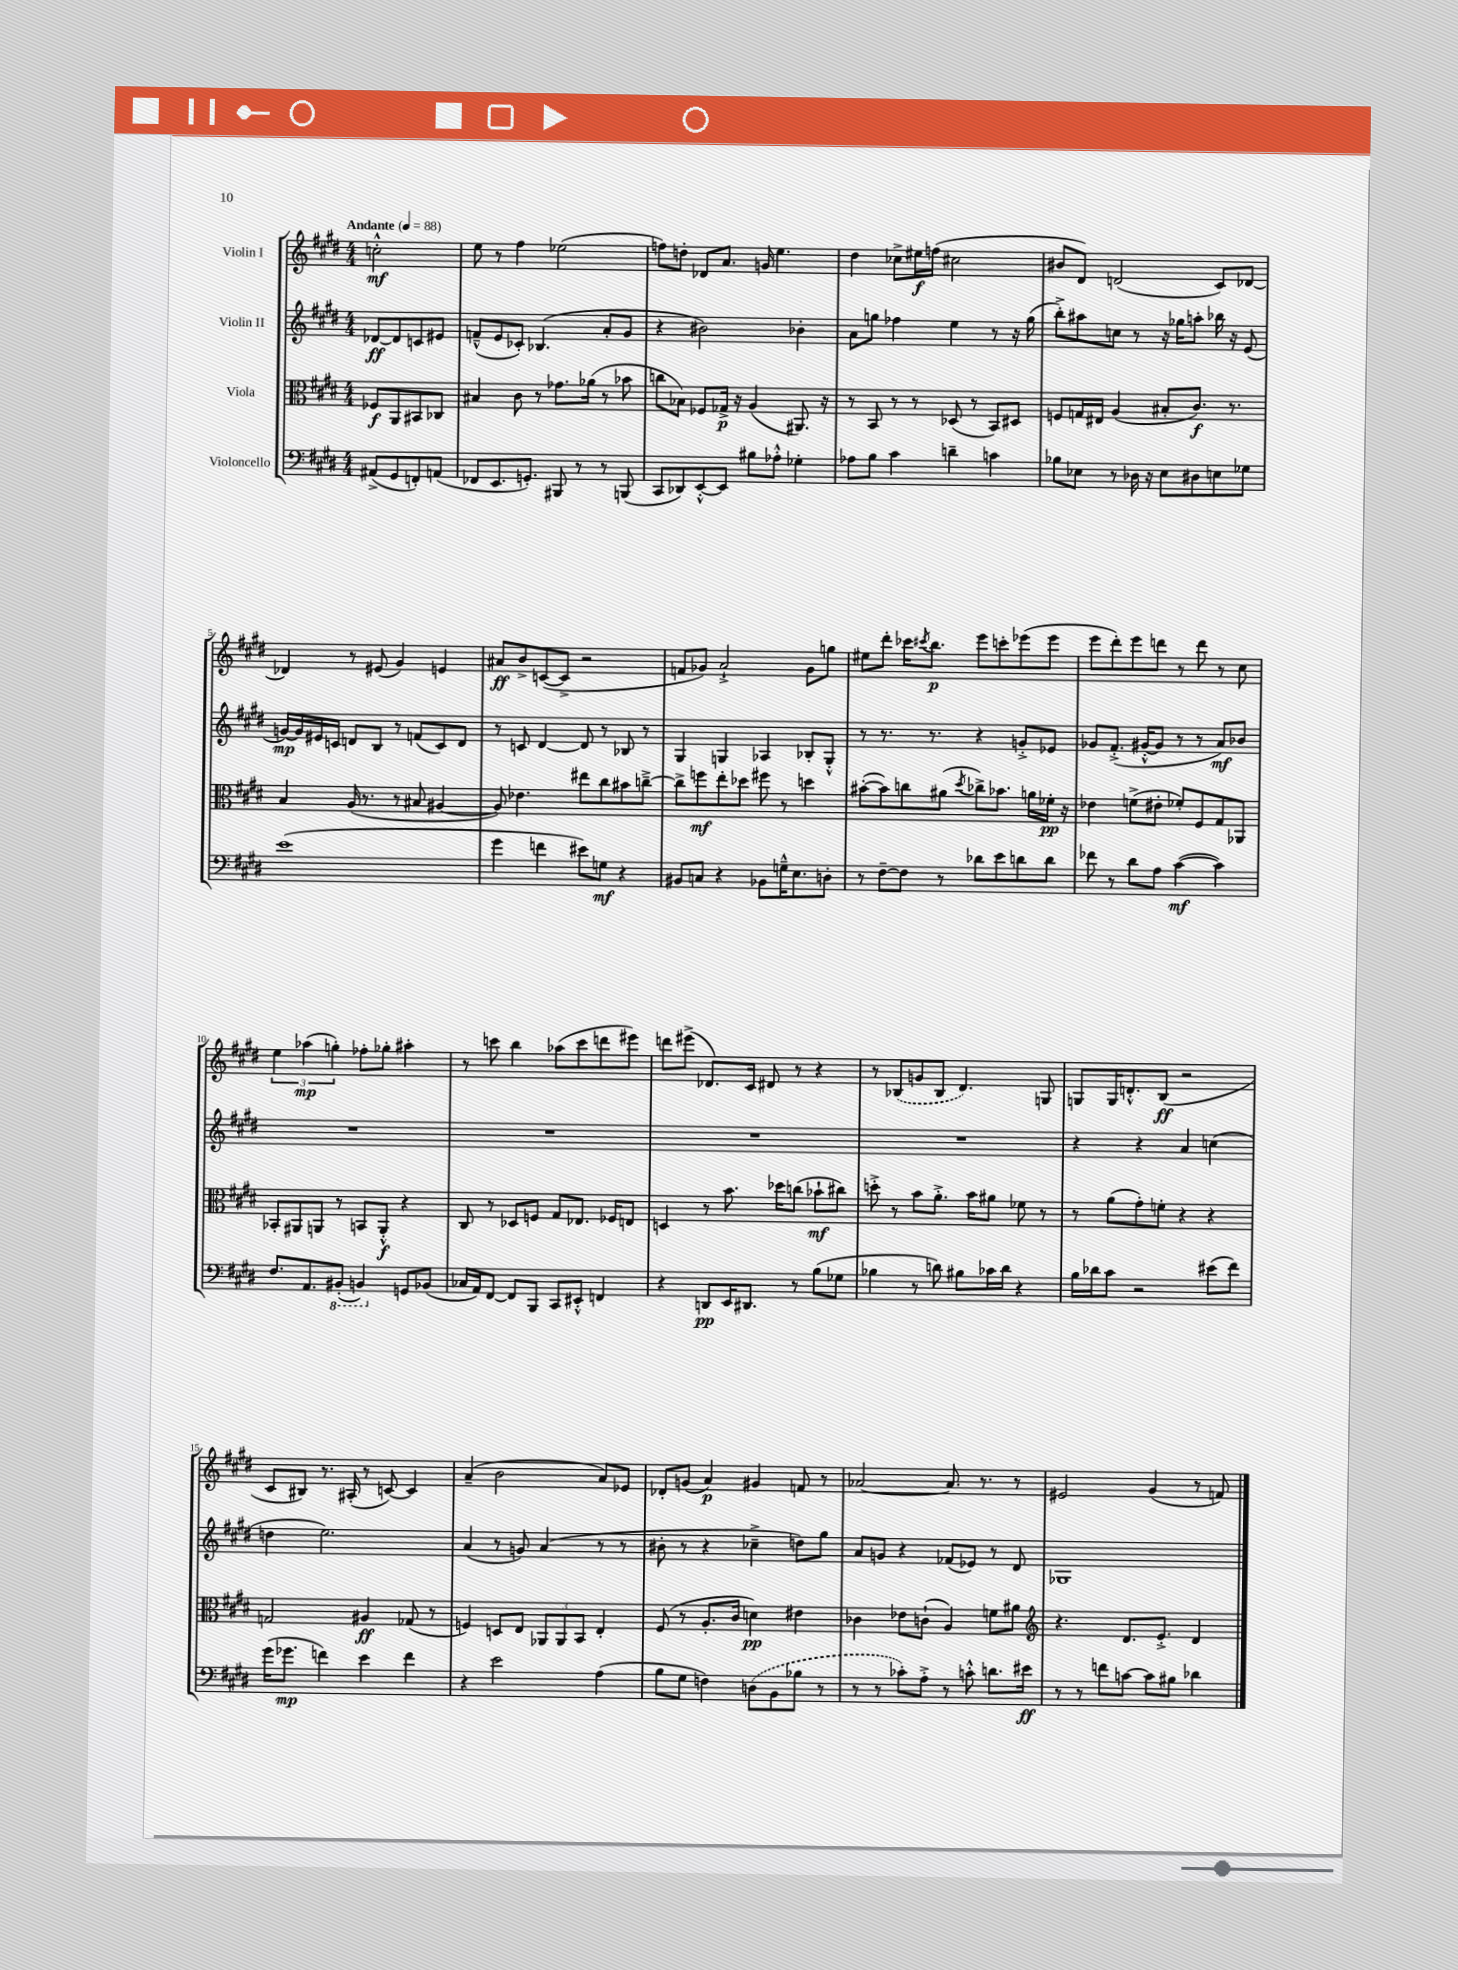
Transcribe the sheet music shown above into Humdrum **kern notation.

**kern	**kern	**kern	**kern
*staff4	*staff3	*staff2	*staff1
*clefF4	*clefC3	*clefG2	*clefG2
*k[f#c#g#d#]	*k[f#c#g#d#]	*k[f#c#g#d#]	*k[f#c#g#d#]
*M4/4	*M4/4	*M4/4	*M4/4
*MM88	*MM88	*MM88	*MM88
(8AA#^	8F-	[8d-	2cc'^^
8GG#	8AA	8d-]	.
8FF')	8BB#	8c	.
(8AA	8C-	8e#	.
=	=	=	=
8FF-	4B#	(8f~^^	8ee
8.EE	.	8e	8r
.	8c#	8c-')	4ff#
8.GG')	.	.	.
.	8r	(4.B-	.
8BBB#	8.g-	.	(2ee-
8r	.	.	.
.	(16a-	.	.
8r	8r	8a'	.
(8BBB	8b-	8g#	.
=	=	=	=
8CC#	8cc	4r	8ff)
8DD-)	8B-)	.	8dd'
[8EE'^^	8F-	2b#)	8d-
8EE]	16G-^	.	8.a
.	16r	.	.
8B#	(4A	.	.
.	.	.	16g
8A-'^^	.	.	4.ee
4G-'	8.AA#)	4b-'	.
.	16r	.	.
=	=	=	=
8A-	8r	8a	4dd#
8B	8BB	8gg	.
4c#	8r	4ff-	8cc-^
.	8r	.	16ee#
.	.	.	(16ff
4d~	(8D-	4ee	2cc#
.	8r	.	.
4c	8BB)	8r	.
.	8D#	16r	.
.	.	(16gg	.
=	=	=	=
8B-	8F	8bb'^)	8b#
8E-	16G	8aa#	8d#)
.	16E#	.	.
8r	(4A	8cc	(2d
16D-	.	8r	.
16r	.	.	.
8E-	8B#'	16r	.
.	.	16gg-	.
8D#	8.c#)	8aa'	.
8E	.	16bb-	8c#)
.	8.r	16r	.
8G-	.	(8e	[8d-
=	=	=	=
(1e	4B	[16g)	4d-]
.	.	16g]	.
.	.	16e#	.
.	.	16c	.
.	(16A	8d	8r
.	8.r	.	.
.	.	8B	(8e#
.	8r	8r	4g#)
.	8B#	(8f	.
.	[4A#	8c)	4e
.	.	8d	.
=	=	=	=
4g#	8A#])	8r	8a#
.	4.e-	8c	8b^
4f	.	[4d#	([8c
.	.	.	8c^]
8e#)	8ee#	8d#]	2r
8G	8cc#	8r	.
4r	8b#	8B-	.
.	[8cc~^	8r	.
=	=	=	=
8BB#	8cc^]	4G#	8f
8C	8ff	.	8g-)
4r	8ee'	4G	2a`^
.	8dd-	.	.
8BB-	8ff#	4A-	.
16G~^^	8r	.	.
8.E	.	.	.
.	4dd	8B-'	8g-
8D'	.	8G'^^	8gg
=	=	=	=
8r	([8b#'	8r	8ee#
[8F#~	8b#])	8.r	8ddd#'
8F#]	8cc	.	16ccc-
.	.	.	8qccc#
.	.	8.r	8.bb
8r	(8a#	.	.
.	8qdd#	.	.
8d-	8cc-^)	4r	8eee
8e	8.b-	.	8ccc'
8d	.	8g'^	(8eee-
.	16a	.	.
8d	16f-'	8e-	8eee-
.	16r	.	.
=	=	=	=
8f-	4e-	8g-	8eee
8r	.	(8.f#'^	8ddd#')
8d#	(8f^	.	8eee
.	.	[16g#'^^	.
8A	8e#'	8g#]	8ddd
([4c#	8f-')	8r	8r
.	8F#	8r	8ddd
4c#])	8G#	8a)	8r
.	8AA-	8b-	8cc#
=	=	=	=
8.F#	8BB-'	1r	6ee
.	8AA#	.	.
.	.	.	(6aa-
8.AA	.	.	.
.	8AA	.	.
.	.	.	6gg')
(8BBB#'	8r	.	.
4BBB)	8BB	.	8ff-'
.	8AA'^^	.	8gg-'
8GG	4r	.	4aa#'
(8BB-	.	.	.
=	=	=	=
16C-	8C#	1r	8r
16AA)	.	.	.
[8FF#	8r	.	8ccc
8FF#]	8D-	.	4bb
8BBB	8F	.	.
8CC#	8G#	.	(8aa-
8EE#'^^	8.E-	.	8ccc
4FF	.	.	8ddd
.	16F-	.	.
.	8E	.	8eee#)
=	=	=	=
4r	4D	1r	8ddd
.	.	.	(8eee#^
8DD	8r	.	8.d-)
16EE	8.b	.	.
8.DD#	.	.	16c#
.	.	.	8d#
.	16dd-	.	.
8r	(8cc	.	8r
(8B	8b-`	.	4r
8G-	8cc#)	.	.
=	=	=	=
4B-	8dd'^	1r	8r
.	8r	.	(8B-
8r	8b	.	8g
8d)	8.a'^	.	8B-
8B#	.	.	4.d#)
.	16b	.	.
16c-	8a#	.	.
16d	.	.	.
4r	8f-	.	.
.	8r	.	8G
=	=	=	=
16B	8r	4r	8G
16d-	.	.	.
8c#	(8a	.	16G
.	.	.	8.d'^^
2r	8g#')	4r	.
.	8f'	.	(8B
.	4r	4a	2r
(8e#	4r	(4cc	.
8f#)	.	.	.
=	=	=	=
(16g#	2G	4dd	8c#
8.g-	.	.	.
.	.	.	8B#)
4f)	.	2.ee)	8.r
.	.	.	(16A#'
4e	4A#	.	8r
.	.	.	[8c)
4f	(8G-	.	4c]
.	8r	.	.
=	=	=	=
4r	4F)	(4a	(4a~
2e	8D	8r	2b
.	8E	8g)	.
.	12AA-	(4a	.
.	12AA-	.	.
.	12BB	.	.
(4A	4E'	8r	8a)
.	.	8r	8e-
=	=	=	=
8B	(8F#	8b#'	8d-'
8G#	8r	8r	(8g
4F)	8.A'	4r	4a)
.	16c#	.	.
(8D	4d)	4cc-~^	4g#
8BB	.	.	.
8B-	4e#	8dd)	8f
8r	.	8gg#	8r
=	=	=	=
8r	4c-	8a	[2a-
8r	.	8g	.
8c-')	8e-	4r	.
8A'^	(8c`	.	.
8r	4A)	(8f-	8.a-]
8c'^^	.	8e-)	.
.	.	.	8.r
8.d	8f	8r	.
.	8a#	8d#	8r
16e#	.	.	.
=	=	=	=
*	*clefG2	*	*
8r	4.r	1G-	2e#
8r	.	.	.
8f	.	.	.
[8c	8.d#	.	.
8c]	.	.	(4g#
.	8.e'^	.	.
8B#	.	.	.
4d-	4d#	.	8r
.	.	.	8f)
==	==	==	==
*-	*-	*-	*-
